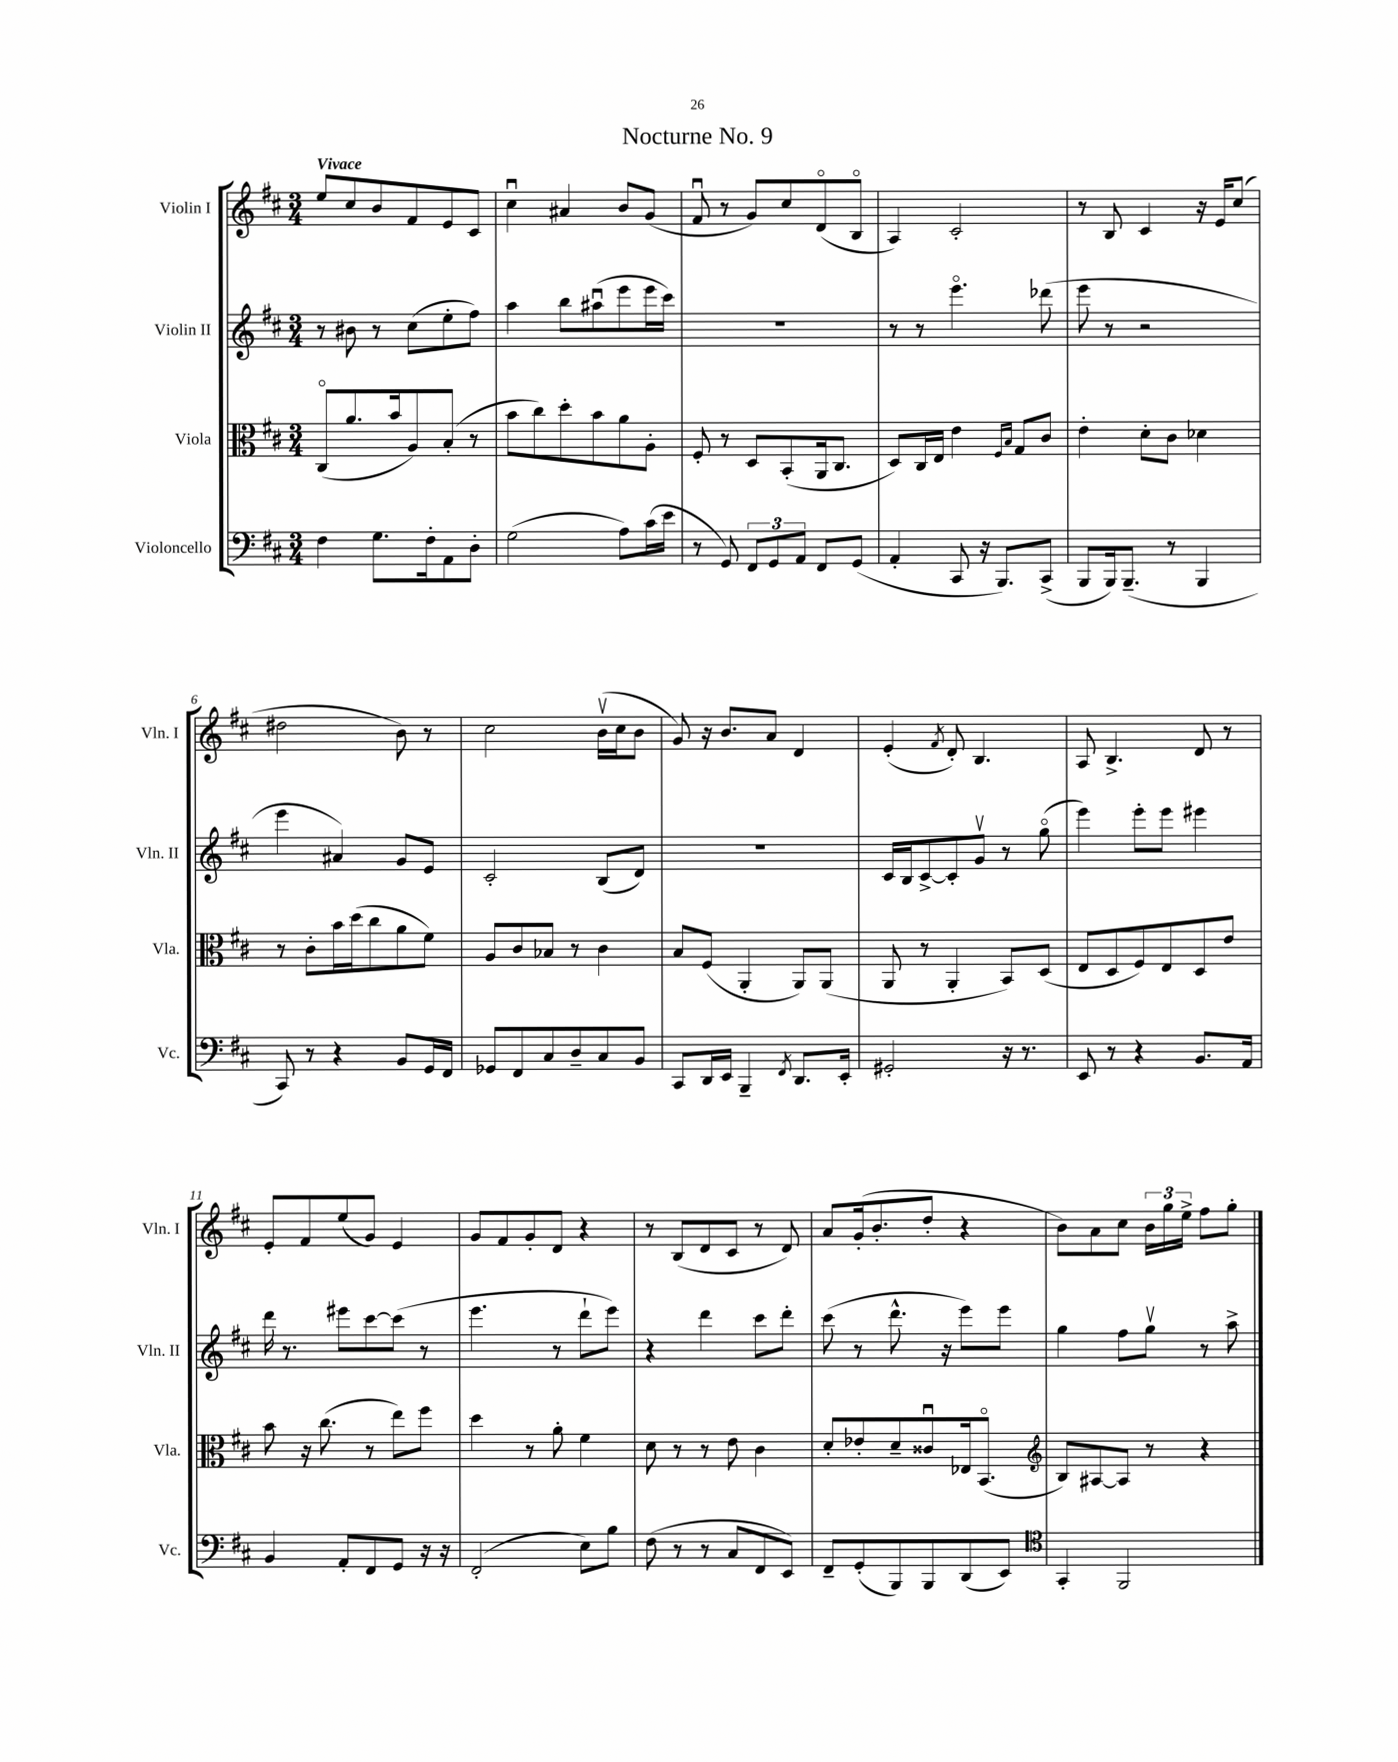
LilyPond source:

\header { title = "Nocturne No. 9" }
<<
\new StaffGroup <<
\new Staff = "s0" \with { instrumentName = "Violin I" shortInstrumentName = "Vln. I" } {
    \clef treble \key d \major \numericTimeSignature \time 3/4 \tempo "Vivace"
    \autoBeamOff e''8[ cis''8 b'8 fis'8 e'8 cis'8] |
    cis''4\downbow ais'4 b'8[ g'8]( |
    fis'8\downbow r8 g'8[) cis''8 d'8\flageolet( b8]\flageolet |
    a4) cis'2-. |
    r8 b8 cis'4 r16 e'16[ cis''8]( |
    dis''2 b'8) r8 |
    cis''2 b'16[\upbow( cis''16 b'8] |
    g'8) r16 b'8.[ a'8] d'4 |
    e'4-.( \acciaccatura { fis'8 } d'8-.) b4. |
    a8 b4.-> d'8 r8 |
    e'8[-. fis'8 e''8( g'8]) e'4 |
    g'8[ fis'8 g'8-. d'8] r4 |
    r8 b8[( d'8 cis'8] r8 d'8) |
    a'8[ g'16-.( b'8.-. d''8]-. r4 |
    b'8[) a'8 cis''8] \tuplet 3/2 { b'16[ g''16 e''16]-> } fis''8[ g''8]-. \bar "|." |
}
\new Staff = "s1" \with { instrumentName = "Violin II" shortInstrumentName = "Vln. II" } {
    \clef treble \key d \major \numericTimeSignature \time 3/4
    \autoBeamOff r8 bis'8 r8 cis''8[( e''8-. fis''8]) |
    a''4 b''8[ ais''8\downbow( e'''8 e'''16 cis'''16]) |
    R2. |
    r8 r8 e'''4.\flageolet des'''8( |
    e'''8 r8 r2 |
    e'''4 ais'4) g'8[ e'8] |
    cis'2-. b8[( d'8]) |
    R2. |
    cis'16[ b16 cis'8~-> cis'8-. g'8]\upbow r8 g''8\flageolet( |
    e'''4) e'''8[-. e'''8] eis'''4 |
    d'''16 r8. eis'''8[ cis'''8~ cis'''8]( r8 |
    e'''4. r8 d'''8[-! e'''8]) |
    r4 d'''4 cis'''8[ d'''8]-. |
    cis'''8( r8 d'''8.-^ r16 e'''8[) e'''8] |
    g''4 fis''8[ g''8]\upbow r8 a''8-> \bar "|." |
}
\new Staff = "s2" \with { instrumentName = "Viola" shortInstrumentName = "Vla." } {
    \clef alto \key d \major \numericTimeSignature \time 3/4
    \autoBeamOff cis8[\flageolet( a'8. b'16 a8) b8]-.( r8 |
    b'8[ cis''8) d''8-. b'8 a'8 a8]-. |
    fis8-. r8 d8[ b,8-.( a,16 cis8.] |
    d8[) cis16 e16] e'4 \grace { fis16[ b16] } g8[ cis'8] |
    e'4-. d'8[-. cis'8] des'4 |
    r8 cis'8[-. b'16 d''16( cis''8 a'8 fis'8]) |
    a8[ cis'8 bes8] r8 cis'4 |
    b8[ fis8]( a,4-. a,8[) a,8]( |
    a,8 r8 a,4-. b,8[) d8]( |
    e8[ d8 fis8) e8 d8 e'8] |
    b'8 r16 cis''8.( r8 e''8[) fis''8] |
    d''4 r8 a'8-. fis'4 |
    d'8 r8 r8 e'8 cis'4 |
    d'8[-. ees'8-. d'8-- cisis'8\downbow ees16 b,8.]\flageolet( |
    \clef treble b8[) ais8~ ais8] r8 r4 \bar "|." |
}
\new Staff = "s3" \with { instrumentName = "Violoncello" shortInstrumentName = "Vc." } {
    \clef bass \key d \major \numericTimeSignature \time 3/4
    \autoBeamOff fis4 g8.[ fis16-. a,8 d8]-. |
    g2( a8[) cis'16( e'16] |
    r8 g,8) \tuplet 3/2 { fis,8[ g,8 a,8] } fis,8[ g,8]( |
    a,4-. cis,8 r16 b,,8.[) cis,8]->( |
    b,,8[ b,,16) b,,8.]--( r8 b,,4 |
    cis,8) r8 r4 b,8[ g,16 fis,16] |
    ges,8[ fis,8 cis8 d8-- cis8 b,8] |
    cis,8[ d,16 e,16] b,,4-- \acciaccatura { fis,8 } d,8.[ e,16]-. |
    gis,2-. r16 r8. |
    e,8 r8 r4 b,8.[ a,16] |
    b,4 a,8[-. fis,8 g,8] r16 r16 |
    fis,2-.( e8[) b8] |
    fis8( r8 r8 cis8[ fis,8 e,8]) |
    fis,8[-- g,8-.( b,,8) b,,8 d,8( e,8]) |
    \clef tenor g,4-. fis,2 \bar "|." |
}
>>
>>
